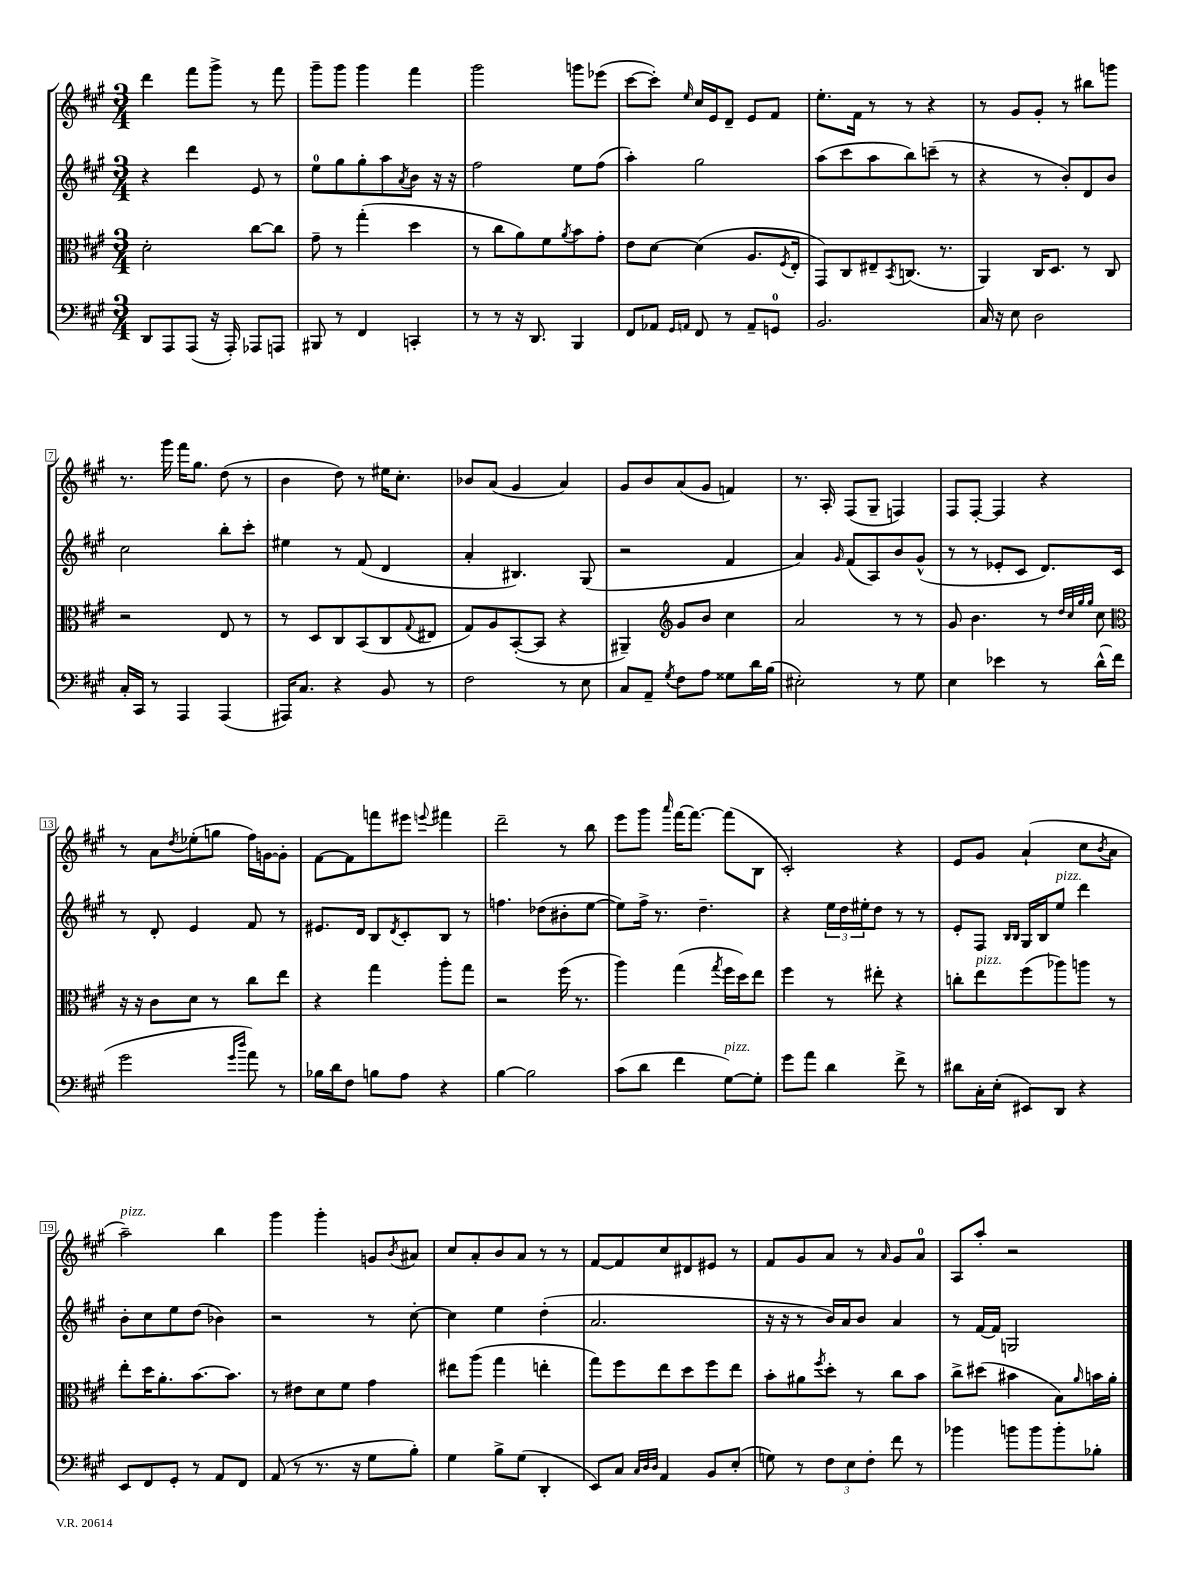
<<
\new StaffGroup <<
\new Staff = "s0" {
    \clef treble \key a \major \numericTimeSignature \time 3/4
    d'''4 fis'''8 gis'''8-> r8 fis'''8 |
    gis'''8-- gis'''8 gis'''4 fis'''4 |
    gis'''2 g'''8 ees'''8( |
    cis'''8~ cis'''8-.) \grace { e''16 } cis''16 e'16 d'8-- e'8 fis'8 |
    e''8.-. fis'16 r8 r8 r4 |
    r8 gis'8 gis'8-. r8 bis''8 g'''8 |
    r8. gis'''16 fis'''16 gis''8. d''8( r8 |
    b'4 d''8) r8 eis''16 cis''8.-. |
    bes'8 a'8( gis'4 a'4) |
    gis'8 b'8 a'8( gis'8 f'4) |
    r8. a16-. fis8( gis8-- f4) |
    fis8 fis8~-. fis4 r4 |
    r8 a'8 \acciaccatura { d''8 } ees''8-.( g''8 fis''16) g'16~ g'8-. |
    fis'8~ fis'8 f'''8 eis'''8 \appoggiatura { e'''8 } fis'''4 |
    d'''2-- r8 b''8 |
    e'''8 gis'''8 \grace { a'''16 } fis'''16~ fis'''8.~ fis'''8( b8 |
    cis'2-.) r4 |
    e'8 gis'8 a'4-!( cis''8 \acciaccatura { b'8 } a'8 |
    a''2--^\markup { \italic "pizz." }) b''4 |
    gis'''4 gis'''4-. g'8 \acciaccatura { b'8 } ais'8 |
    cis''8 a'8-. b'8 a'8 r8 r8 |
    fis'8~ fis'8 cis''8 dis'8 eis'8 r8 |
    fis'8 gis'8 a'8 r8 \grace { a'16 } gis'8 a'8-0 |
    a8 a''8-. r2 \bar "|." |
}
\new Staff = "s1" {
    \clef treble \key a \major \numericTimeSignature \time 3/4
    r4 d'''4 e'8 r8 |
    e''8-0 gis''8 gis''8-. a''8 \acciaccatura { a'8 } b'8 r16 r16 |
    fis''2 e''8 fis''8( |
    a''4-.) gis''2 |
    a''8( cis'''8 a''8 b''8) c'''8--( r8 |
    r4 r8 b'8-.) d'8 b'8 |
    cis''2 b''8-. cis'''8-. |
    eis''4 r8 fis'8( d'4 |
    a'4-. bis4.) gis8( |
    r2 fis'4 |
    a'4) \grace { gis'16 } fis'8( a8) b'8 gis'8-^( |
    r8 r8 ees'8-. cis'8 d'8.) cis'16 |
    r8 d'8-. e'4 fis'8 r8 |
    eis'8. d'16 b8 \acciaccatura { d'8 } cis'8-. b8 r8 |
    f''4. des''8( bis'8-. e''8~ |
    e''8) fis''16-> r8. d''4.-- |
    r4 \tuplet 3/2 { e''16 d''16 eis''16-. } d''8 r8 r8 |
    e'8-. fis8 \grace { b16 b16 } gis16 b16 e''8^\markup { \italic "pizz." } d'''4 |
    b'8-. cis''8 e''8 d''8( bes'4) |
    r2 r8 cis''8~-. |
    cis''4 e''4 d''4-.( |
    a'2. |
    r16 r16 r8 b'16) a'16 b'8 a'4 |
    r8 fis'16~ fis'16 g2 \bar "|." |
}
\new Staff = "s2" {
    \clef alto \key a \major \numericTimeSignature \time 3/4
    d'2-. cis''8~ cis''8 |
    gis'8-- r8 gis''4-.( d''4 |
    r8 cis''8 a'8) fis'8 \acciaccatura { a'8 } b'8 gis'8-. |
    e'8 d'8~ d'4( a8. \acciaccatura { fis8 } e16-. |
    gis,8) cis8 eis8-- \acciaccatura { b,8 } c8.( r8. |
    a,4) cis16 d8. r8 cis8 |
    r2 e8 r8 |
    r8 d8 cis8 b,8( cis8 \appoggiatura { gis8 } eis8 |
    gis8) a8 b,8~-.( b,8 r4 |
    ais,4--) \clef treble gis'8 b'8 cis''4 |
    a'2 r8 r8 |
    gis'8 b'4. r8 \grace { d''32 cis''32 gis''32 gis''32 } cis''8 |
    \clef alto r16 r16 cis'8 d'8 r8 cis''8 e''8 |
    r4 gis''4 a''8-. gis''8 |
    r2 fis''16( r8. |
    a''4) gis''4( \acciaccatura { gis''8 } fis''16 d''16) e''8 |
    fis''4 r8 eis''8-. r4 |
    c''8-. e''8^\markup { \italic "pizz." } fis''8( aes''8) a''8 r8 |
    e''8-. d''16 a'8.-. b'8.~ b'8. |
    r8 eis'8 d'8 fis'8 gis'4 |
    eis''8 a''8( gis''4 e''4-. |
    gis''8) fis''8 e''8 d''8 fis''8 e''8 |
    b'8-. ais'8 \acciaccatura { fis''8 } d''8-. r8 cis''8 b'8 |
    cis''8-> dis''8( bis'4 b8) \grace { a'16 } b'16 a'16-. \bar "|." |
}
\new Staff = "s3" {
    \clef bass \key a \major \numericTimeSignature \time 3/4
    d,8 a,,8 a,,8( r16 a,,16-.) aes,,8 a,,8 |
    bis,,8 r8 fis,4 c,4-. |
    r8 r8 r16 d,8. b,,4 |
    fis,8 aes,8 \grace { gis,16 a,16 } fis,8 r8 a,8-- g,8-0 |
    b,2. |
    cis16 r16 e8 d2 |
    cis16-. cis,16 r8 a,,4 a,,4( |
    ais,,16) cis8. r4 b,8 r8 |
    fis2 r8 e8 |
    cis8 a,8-- \acciaccatura { gis8 } fis8 a8 gisis8 d'16 b16( |
    eis2-.) r8 gis8 |
    e4 ees'4 r8 d'16-^( fis'16 |
    gis'2 \grace { gis'16 d''16 } a'8) r8 |
    bes16 d'16 fis8 b8 a8 r4 |
    b4~ b2 |
    cis'8( d'8 fis'4 gis8~^\markup { \italic "pizz." }) gis8-. |
    gis'8 a'8 d'4 fis'8-> r8 |
    dis'8 cis16-. e16-.( eis,8) d,8 r4 |
    e,8 fis,8 gis,8-. r8 a,8 fis,8 |
    a,8( r8 r8. r16 gis8 b8-.) |
    gis4 b8-> gis8( d,4-. |
    e,8) cis8 \grace { cis32 d32 d32 } a,4 b,8 e8-.( |
    g8) r8 \tuplet 3/2 { fis8 e8 fis8-. } fis'8 r8 |
    bes'4 b'8 b'8 b'8-. bes8-. \bar "|." |
}
>>
>>
\layout { \context { \Score \override BarNumber.stencil = #(make-stencil-boxer 0.1 0.3 ly:text-interface::print) } }
